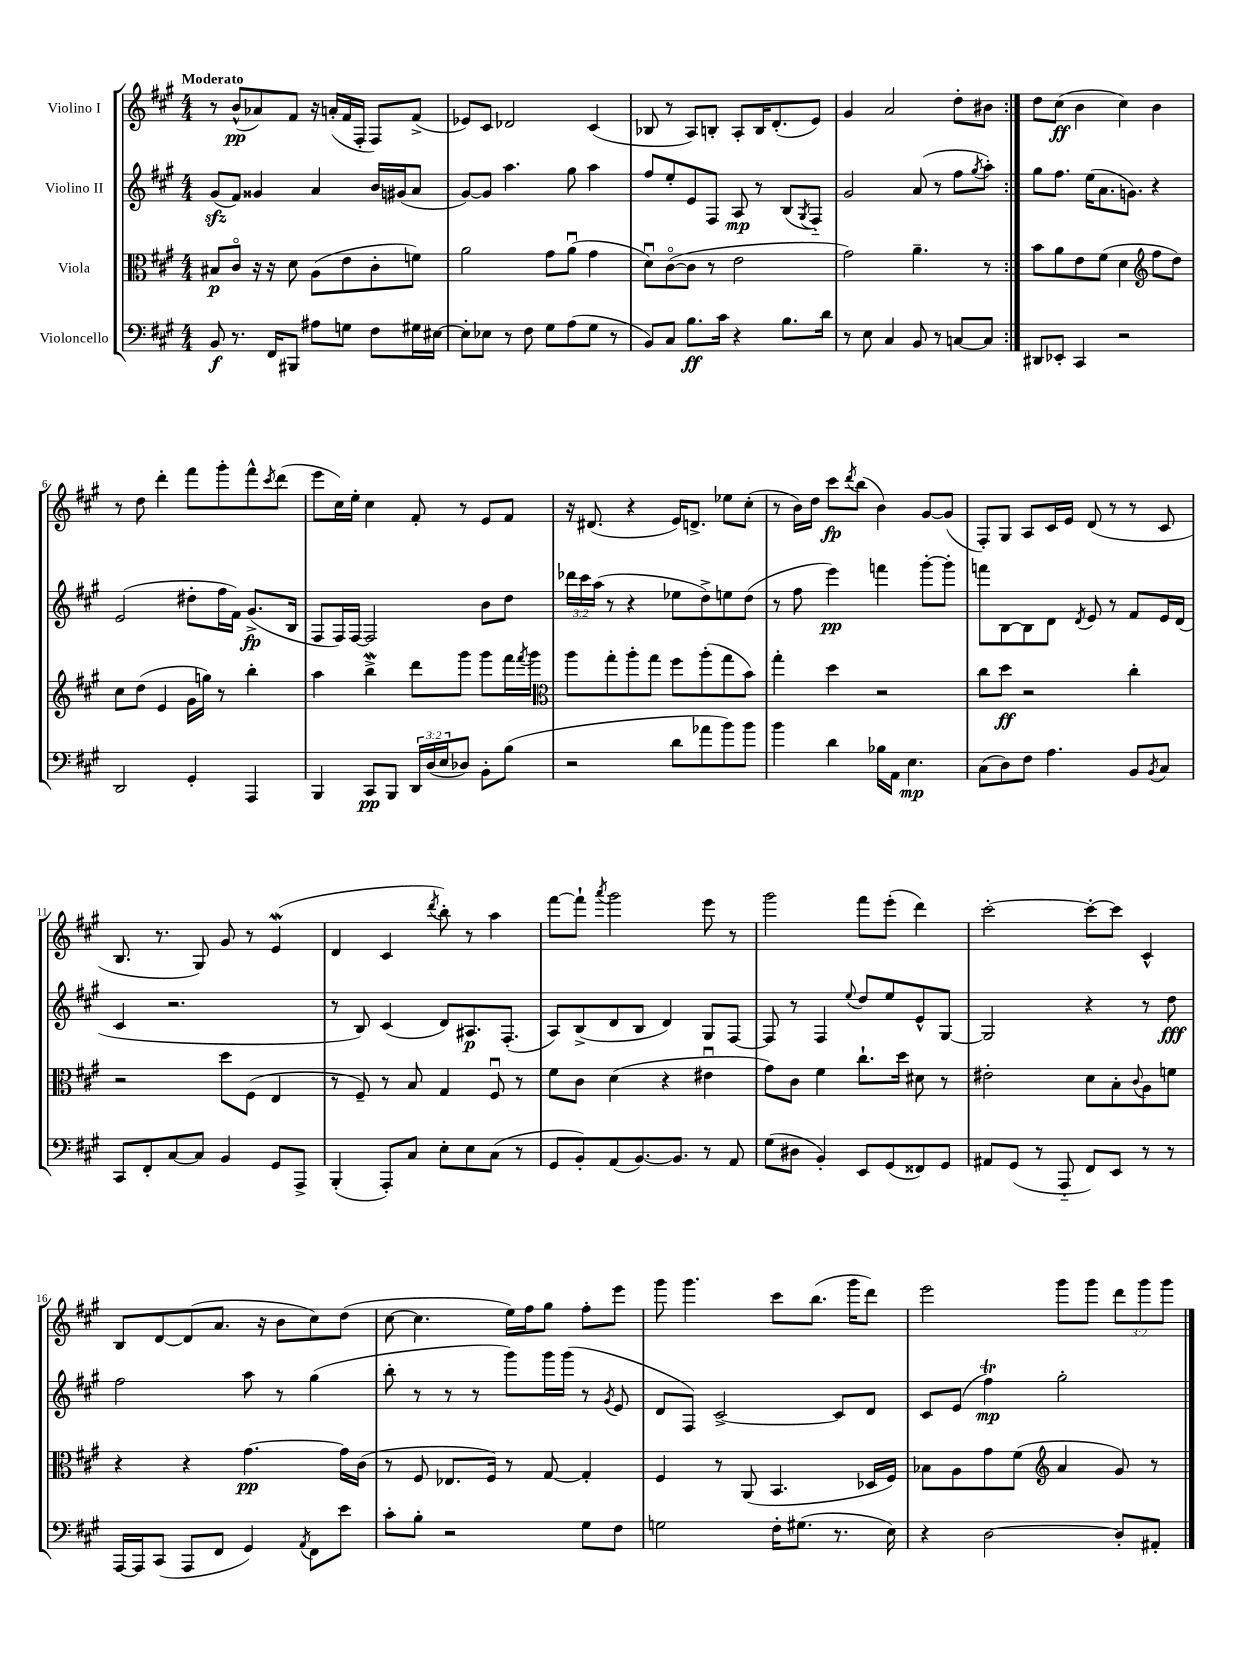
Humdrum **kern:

**kern	**kern	**kern	**kern
*staff4	*staff3	*staff2	*staff1
*clefF4	*clefC3	*clefG2	*clefG2
*k[f#c#g#]	*k[f#c#g#]	*k[f#c#g#]	*k[f#c#g#]
*M4/4	*M4/4	*M4/4	*M4/4
8BB/	8B#/L	(8g#/L	8r
8.r	8c#o/J	8f#/J)	(8b^^/L
.	16r	4g##/	8a-/)
16FF#/LK	16r	.	.
8BBB#/J	8d\	.	8f#/J
8A#\L	(8A\L	4a/	16r
.	.	.	(16a'/LL
8G\J	8e\	.	16f#/
.	.	.	16F#'/JJ
8F#\L	8c#'\	16b/LL	8F#/L)
.	.	(16g#/J	.
16G#\L	8f\J)	8a/J	(8f#^/J
[16E#\JJ	.	.	.
=	=	=	=
8E#'\]L	2a\	[8g#/L)	8e-/L)
8E-\J	.	8g#/]J	8c#/J
8r	.	4.aa\	2d-/
8F#\	.	.	.
8G#\L	8g#\L	.	.
(8A\	(8au\J	8gg#\	.
8G#\J	4g#\	4aa\	(4c#/
8r	.	.	.
=	=	=	=
8BB/L)	8du\L)	8ff#/L	8B-/
8C#/J	([8c#o\	8ee'/	8r
8.B\L	8c#\]J	8e/	8A/L)
.	8r	8F#/J	8B'/J
16c#\Jk	.	.	.
4r	2e\	8A/	8A'/L
.	.	8r	16B/K
.	.	.	(8.d'/
8.B\L	.	(8B/L	.
.	.	8qG#/	.
.	.	8F#'~/J)	8e/J)
16d\Jk	.	.	.
=	=	=	=
8r	2g#\)	2g#/	4g#/
8E\	.	.	.
4C#/	.	.	2a/
8BB/	4.a~\	(8a/	.
8r	.	8r	.
[8C/L	.	8ff#\L	8dd'\L
.	.	8qgg#/	.
8C/]J	8r	8aa'\J)	8b#\J
=:|!	=:|!	=:|!	=:|!
8DD#/L	8b\L	8gg#\L	8dd\L
8EE-'/J	8a\	8.ff#\J	(8cc#\J
4CC#/	8e\	.	4b\
.	.	(16ee\LK	.
.	(8f#\J	8.a\	.
2r	4d\	.	4cc#\)
.	.	8.g\J)	.
*	*clefG2	*	*
.	8ff#\L	4r	4b\
.	8dd\J)	.	.
=	=	=	=
2DD/	8cc#\L	(2e/	8r
.	(8dd\J	.	8dd\
.	4e/	.	4ddd'\
4GG#'/	16g#\LL	8dd#'\L	8fff#\L
.	16gg\JJ)	.	.
.	8r	16ff#\L	8ggg#'\
.	.	16f#\JJ)	.
4AAA/	4bb'\	(8.g#^/L	8fff#^^\
.	.	.	8qccc#/
.	.	.	(8ddd\J
.	.	16B/Jk	.
=	=	=	=
4BBB/	4aa\	8F#/L	8eee\L
.	.	16F#/L)	16cc#\L)
.	.	[16F#/JJ	16ee'\JJ
8CC#/L	4bb^\	2F#/]	4cc#\
8BBB/J	.	.	.
24DD/LL	8ddd\L	.	8f#'/
(24D/	.	.	.
24E/J	.	.	.
8D-/J)	8ggg#\J	.	8r
8BB'\L	8ggg#\L	8b\L	8e/L
(8B\J	16fff#\L	8dd\J	8f#/J
.	8qfff#/	.	.
.	16ggg#\JJ	.	.
=	=	=	=
*	*clefC3	*	*
2r	8aa\L	24ddd-\LL	16r
.	.	24ccc#\	.
.	.	.	(8.d#/
.	.	(24aa\JJ	.
.	8gg#'\	8r	.
.	8aa'\	4r	4r
.	8gg#\J	.	.
8d\L	8ff#\L	8ee-\L	16e/LK)
.	.	.	8.d^/J
8a-\	(8aa'\	8dd^\)	.
8b\)	8gg#\	8ee\	8ee-\L
8b\J	8b\J)	(8dd\J	(8cc#'\J
=	=	=	=
4b\	4gg#'\	8r	8r
.	.	8ff#\	16b\LL)
.	.	.	16dd\JJ
4d\	4dd\	4eee\)	8ccc#\L
.	.	.	8qddd/
.	.	.	(8bb\J
16B-\LL	2r	4fff\	4b\)
16AA\JJ	.	.	.
4.E\	.	.	.
.	.	[8ggg#'\L	[8g#/L
.	.	8ggg#'\]J	(8g#/]J
=	=	=	=
(8C#\L	8cc#\L	8fff\L	8F#'/L)
8D\)	8dd\J	[8B\	8G#/J
8F#\J	2r	8B\]	8A/L
4.A\	.	8d\J	16c#/L
.	.	.	16e/JJ
.	.	8qd/	.
.	.	8e/	(8d/
.	.	8r	8r
8BB/L	4cc#'\	8f#/L	8r
8qBB/	.	.	.
8C#/J	.	16e/L	8c#/
.	.	(16d/JJ	.
=	=	=	=
8CC#/L	2r	4c#/	8.B/
8FF#'/	.	.	.
.	.	.	8.r
[8C#/	.	2.r	.
8C#/]J	.	.	8G#/)
4BB/	8dd\L	.	8g#/
.	(8F#\J	.	8r
8GG#/L	4E/	.	(4e/
8AAA^/J	.	.	.
=	=	=	=
(4BBB'/	8r	8r	4d/
.	8F#~/)	8B/)	.
8AAA'/L)	8r	(4c#/	4c#/
8C#/J	8B/	.	.
.	.	.	8qddd/
8E'\L	4G#/	8d/L)	8bb'\)
8E\	.	8.A#/	8r
(8C#\J	8F#u/	.	4aa\
.	.	(8.F#'/J	.
8r	8r	.	.
=	=	=	=
8GG#/L	8f#\L	8A/L)	[8fff#\L
8BB'/)	8c#\J	(8B^/	8fff#`\]J
.	.	.	8qaaa/
(8AA/	(4d\	8d/	2ggg#\
[8.BB/)	.	8B/J	.
.	4r	4d/)	.
8.BB/]J	.	.	.
8r	4e#u\	8G#/L	8eee\
8AA/	.	[8F#/J	8r
=	=	=	=
(8G#\L	8g#\L)	8F#/]	2ggg#\
8D#\J	8c#\J	8r	.
4BB'/)	4f#\	4F#/	.
.	.	8qqee/	.
8EE/L	8.cc#`\L	8dd/L	8fff#\L
(8GG#/	.	8ee/	(8eee'\J
.	16dd\Jk	.	.
8FF##/)	8d#\	8e^^/	4ddd\)
8GG#/J	8r	[8G#/J	.
=	=	=	=
8AA#/L	2e#'\	2G#/]	[2ccc#'\
(8GG#/J	.	.	.
8r	.	.	.
8AAA'~/	.	.	.
8FF#/L)	8d\L	4r	8ccc#'\_L
8EE/J	8B'\	.	8ccc#\]J
.	8qqc#/	.	.
8r	8A\	8r	4c#^^/
8r	8f\J	8dd\	.
=	=	=	=
[16AAA/LL	4r	2ff#\	8B/L
16AAA/]J	.	.	.
(8CC#/J	.	.	[8d/
8AAA/L	4r	.	(8d/]
8FF#/J	.	.	8.a/J
4GG#/)	[4.g#\	8aa\	.
.	.	.	16r
.	.	8r	8b\L
8qAA/	.	.	.
8FF#\L	.	(4gg#\	8cc#\)
8e\J	16g#\]LL	.	(8dd\J
.	(16c#\JJ	.	.
=	=	=	=
8c#'\L	8r	8bb'\	[8cc#\
8B'\J	8F#/	8r	4.cc#\]
2r	8.E-/L	8r	.
.	.	8r	.
.	16F#/Jk)	.	.
.	8r	8ggg#\L)	16ee\LL)
.	.	.	16ff#\J
.	[8G#/	16ggg#\L	8gg#\J
.	.	(16ggg#\JJ	.
8G#\L	4G#'/]	8r	8ff#'\L
.	.	8qg#/	.
8F#\J	.	8e/	8eee\J
=	=	=	=
2G\	4F#/	8d/L	8ggg#\
.	.	8F#/J)	4.ggg#\
.	8r	[2c#^/	.
.	(8AA/	.	.
16F#'\LK	4.BB/	.	8ccc#\L
(8.G#\J	.	.	.
.	.	.	(8.bb\J
8.r	.	8c#/]L	.
.	.	.	16ggg#\LK
.	16D-/LL	8d/J	8ddd\J)
16E\)	16F#/JJ)	.	.
=	=	=	=
4r	8B-\L	8c#/L	2eee\
.	8A\	(8e/J	.
[2D\	8g#\	4ff#\)	.
.	(8f#\J	.	.
*	*clefG2	*	*
.	4a/	2gg#'\	8ggg#\L
.	.	.	8ggg#\J
8D'/]L	8g#/)	.	12ddd\L
.	.	.	12ggg#\
8AA#'/J	8r	.	.
.	.	.	12ggg#\J
==	==	==	==
*-	*-	*-	*-
